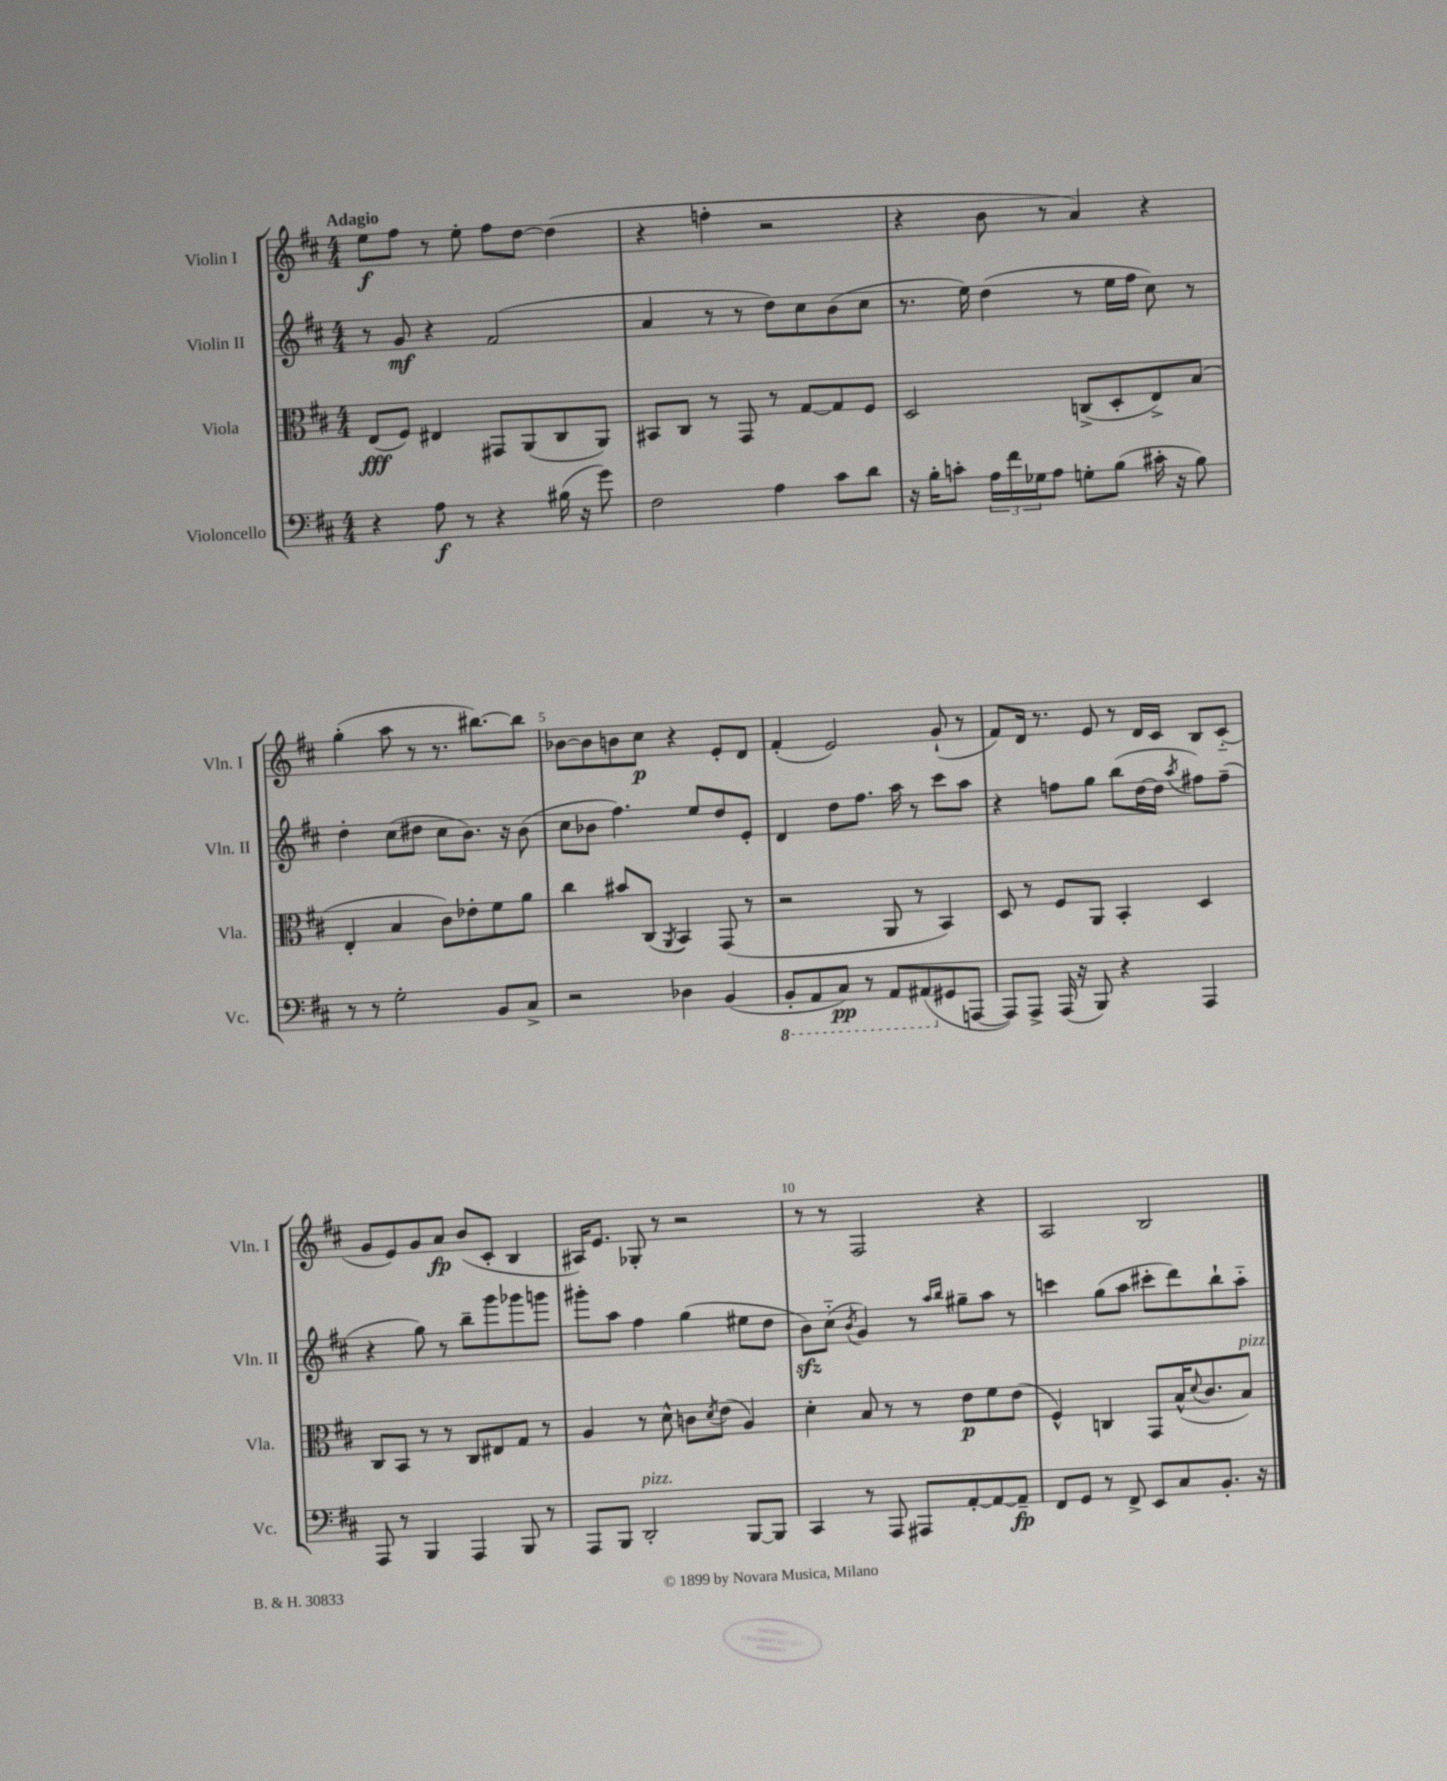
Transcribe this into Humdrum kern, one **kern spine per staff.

**kern	**dynam	**kern	**dynam	**kern	**dynam	**kern	**dynam
*part4	*part4	*part3	*part3	*part2	*part2	*part1	*part1
*staff4	*staff4	*staff3	*staff3	*staff2	*staff2	*staff1	*staff1
*I"Violoncello	*	*I"Viola	*	*I"Violin II	*	*I"Violin I	*
*I'Vc.	*	*I'Vla.	*	*I'Vln. II	*	*I'Vln. I	*
*clefF4	*	*clefC3	*	*clefG2	*	*clefG2	*
*k[f#c#]	*	*k[f#c#]	*	*k[f#c#]	*	*k[f#c#]	*
*M4/4	*	*M4/4	*	*M4/4	*	*M4/4	*
=1	=1	=1	=1	=1	=1	=1	=1
!	!	!	!	!	!	!LO:TX:a:B:t=Adagio	!
4r	.	(8E/L	fff	8r	.	8ee\L	f
.	.	8F#/J)	.	8g/	mf	8ff#\J	.
8A\	f	4E#X/	.	4r	.	8r	.
8r	.	.	.	.	.	8ee'\	.
4r	.	8GG#X/L	.	(2f#/	.	8ff#\L	.
.	.	(8AA/	.	.	.	[8dd\J	.
(16B#X\	.	8C#/	.	.	.	(4dd\]	.
16r	.	.	.	.	.	.	.
8g\)	.	8AA/J)	.	.	.	.	.
=2	=2	=2	=2	=2	=2	=2	=2
2F#\	.	8BB#X/L	.	4a/	.	4r	.
.	.	8C#/J	.	.	.	.	.
.	.	8r	.	8r	.	4ffn'\	.
.	.	8GG/	.	8r	.	.	.
4A\	.	8r	.	8dd\L)	.	2r	.
.	.	[8G/L	.	8cc#\	.	.	.
8c#\L	.	8G/]	.	(8b\	.	.	.
8d\J	.	8F#/J	.	8cc#\J	.	.	.
=3	=3	=3	=3	=3	=3	=3	=3
16r	.	2D/	.	8.r	.	4r	.
16B'\KL	.	.	.	.	.	.	.
8cn'\J	.	.	.	.	.	.	.
.	.	.	.	16ee\)	.	.	.
24A\LL	.	.	.	(4dd\	.	8b\	.
24f#\	.	.	.	.	.	.	.
24G-X\J	.	.	.	.	.	.	.
8A\J	.	.	.	.	.	8r	.
8Gn'\L	.	(8Cn^/L	.	8r	.	4a/)	.
(8B\J	.	8D'/	.	16ee\LL	.	.	.
.	.	.	.	16ff#\JJ	.	.	.
16c#X'\	.	8E^/)	.	8cc#\)	.	4r	.
16r	.	.	.	.	.	.	.
8B\)	.	(8B/J	.	8r	.	.	.
!!LO:LB:g=z
=4	=4	=4	=4	=4	=4	=4	=4
8r	.	4E'/	.	4dd'\	.	(4gg'\	.
8r	.	.	.	.	.	.	.
2G'\	.	4B/	.	(8cc#\L	.	8aa\	.
.	.	.	.	8dd#X\J	.	8r	.
.	.	8c#\L)	.	8cc#\L	.	8.r	.
.	.	8e-X'\	.	8.b\J)	.	.	.
.	.	.	.	.	.	[8.bb#X\L)	.
8BB/L	.	8f#\	.	.	.	.	.
.	.	.	.	16r	.	.	.
8C#^/J	.	8a\J	.	(8b\	.	8bb#\J]	.
=5	=5	=5	=5	=5	=5	=5	=5
2r	.	4cc#\	.	8cc#\L	.	[8b-X\L	.
.	.	.	.	8b-X\J	.	8b-\]	.
.	.	8b#X/L	.	4.ff#\)	.	8bn\	.
.	.	(8C#/J	.	.	.	8cc#\J	p
.	.	8qAA/	.	.	.	.	.
4D-X\	.	4BB/)	.	.	.	4r	.
.	.	.	.	8ee/L	.	.	.
(4BB/	.	(8GG/	.	8dd/	.	8e'/L	.
.	.	8r	.	8e'/J	.	8d/J	.
=6	=6	=6	=6	=6	=6	=6	=6
*8ba	*	*	*	*	*	*	*
8BBB'/L	.	2r	.	4d/	.	(4f#'/	.
8AAA/	.	.	.	.	.	.	.
8CC#/J)	pp	.	.	8dd\L	.	2e/)	.
8r	.	.	.	8.ff#\J	.	.	.
8AAA/L	.	8AA/	.	.	.	.	.
.	.	.	.	16aa\	.	.	.
(8AAA#X/	.	8r	.	8r	.	.	.
*X8ba	*	*	*	*	*	*	*
8GG#X/	.	4BB/)	.	8ccc#\L	.	(8g`/	.
[8AAAn/J	.	.	.	8aa\J	.	8r	.
=7	=7	=7	=7	=7	=7	=7	=7
8AAA/L])	.	8D/	.	4r	.	8f#/L)	.
8AAA^/J	.	8r	.	.	.	16d/Jk	.
.	.	.	.	.	.	8.r	.
(16AAA/	.	8F#/L	.	8ffn\L	.	.	.
16r	.	.	.	.	.	.	.
8BBB/)	.	8AA/J	.	8gg\J	.	8e/	.
4r	.	4BB'/	.	(8bb\L	.	8r	.
.	.	.	.	[16dd\L	.	16d/LL	.
.	.	.	.	16dd\JJ]	.	16c#/JJ	.
.	.	.	.	8qaa/	.	.	.
4AAA/	.	4D/	.	8ff#X\L)	.	8B/L	.
.	.	.	.	(8ff#~\J	.	(8c#/J	.
!!LO:LB:g=z
=8	=8	=8	=8	=8	=8	=8	=8
8AAA/	.	8C#/L	.	4r	.	8g/L	.
8r	.	8BB/J	.	.	.	8e/)	.
4BBB/	.	8r	.	8gg\)	.	8g/	.
.	.	8r	.	8r	.	8a/J	fp
4AAA/	.	8C#/L	.	8bb~\L	.	(8b/L	.
.	.	8E#X/	.	8ggg\	.	8c#'/J	.
8BBB/	.	8G/J	.	8ggg-X\	.	4B/	.
8r	.	8r	.	8gggn\J	.	.	.
=9	=9	=9	=9	=9	=9	=9	=9
8AAA/L	.	4A/	.	8ggg#X'\L	.	16A#X/KL)	.
.	.	.	.	.	.	8.e/J	.
8BBB/J	.	.	.	8aa\J	.	.	.
!LO:TX:a:i:t=pizz.	!	!	!	!	!	!	!
2DD'/	.	8r	.	4ff#\	.	8G-X'/	.
.	.	8d^^\	.	.	.	8r	.
.	.	8cn\L	.	(4gg\	.	2r	.
.	.	8qd/	.	.	.	.	.
.	.	(8e\J	.	.	.	.	.
[8BBB/L	.	4A/)	.	8ee#X\L	.	.	.
8BBB/J]	.	.	.	8dd\J	.	.	.
=10	=10	=10	=10	=10	=10	=10	=10
4CC#/	.	4d'\	.	8bzz\L)	.	8r	.
.	.	.	.	(8cc#\J	.	8r	.
.	.	.	.	8qb/	.	.	.
8r	.	8B/	.	4g/)	.	2F#/	.
8AAA/	.	8r	.	.	.	.	.
8AAA#X/L	.	8r	.	8r	.	.	.
.	.	.	.	16qqaa/LL	.	.	.
.	.	.	.	16qqbb/JJ	.	.	.
[8AA'/	.	8e\L	p	8gg#X~\L	.	.	.
8AA/_	.	8f#\	.	8aa\J	.	4r	.
8AA~/J]	fp	(8e\J	.	8r	.	.	.
=11	=11	=11	=11	=11	=11	=11	=11
8FF#/L	.	4F#^^/)	.	4cccn\	.	2A/	.
8GG/J	.	.	.	.	.	.	.
8r	.	4Cn/	.	(8gg\L	.	.	.
8FF#^/	.	.	.	8aa\J	.	.	.
8EE/L	.	8GG/L	.	8ccc#X'\L	.	2B/	.
8C#/	.	(16B^^/K	.	8ddd\)	.	.	.
.	.	8qqd/	.	.	.	.	.
.	.	8.c#/	.	.	.	.	.
8.BB'/J	.	.	.	8bb`\	.	.	.
!	!	!LO:TX:a:i:t=pizz.	!	!	!	!	!
.	.	8B/J)	.	8aa\J	.	.	.
16r	.	.	.	.	.	.	.
==	==	==	==	==	==	==	==
*-	*-	*-	*-	*-	*-	*-	*-
